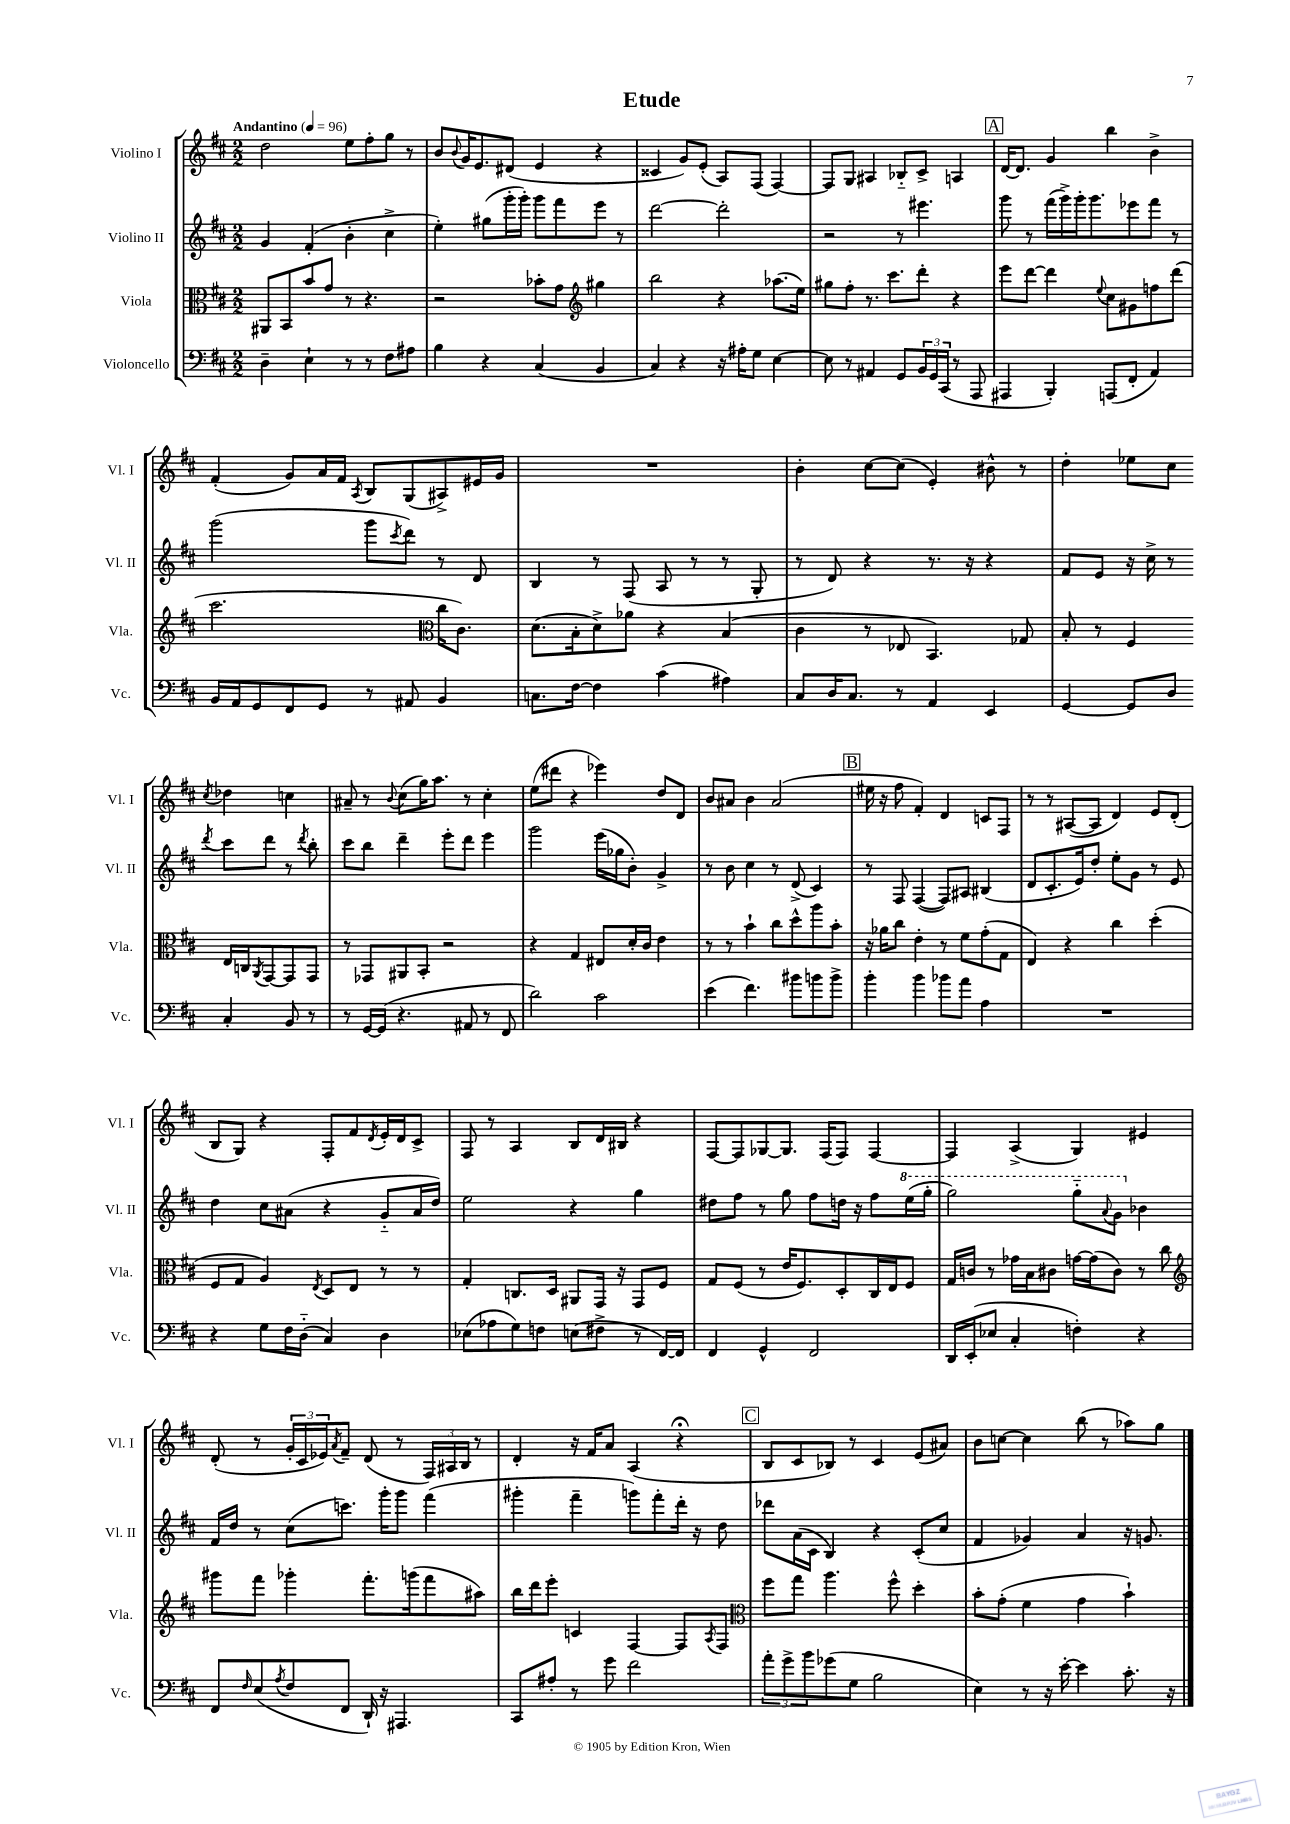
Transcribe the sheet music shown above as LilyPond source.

\header { title = "Etude" }
<<
\new StaffGroup <<
\new Staff = "s0" \with { instrumentName = "Violino I" shortInstrumentName = "Vl. I" } {
    \clef treble \key d \major \numericTimeSignature \time 2/2 \tempo "Andantino" 4 = 96
    d''2 e''8 fis''8-. g''8 r8 |
    b'8 \appoggiatura { b'8 } g'16 e'8. dis'8( e'4 r4 |
    cisis'4 g'8) e'8-.( a8) fis8( fis4~) |
    fis8 g8 ais4 bes8-_ cis'8-> a4 |
    \mark \markup { \box "A" } d'16~ d'8. g'4 b''4 b'4-> |
    fis'4-.( g'8) a'16 fis'16 \acciaccatura { a8 } b8 g8( ais8->) eis'16 g'16 |
    R1 |
    b'4-. cis''8~ cis''8( e'4-.) bis'8-^ r8 |
    d''4-. ees''8 cis''8 \acciaccatura { cis''8 } des''4 c''4 |
    ais'8-- r8 \appoggiatura { b'8 } cis''8( g''16) a''8. r8 cis''4-. |
    e''8( dis'''8 r4 ees'''4) d''8 d'8 |
    b'8 ais'8 b'4 ais'2( |
    \mark \markup { \box "B" } eis''16 r16 fis''8 fis'4-.) d'4 c'8 fis8 |
    r8 r8 ais8~( ais8 d'4) e'8 d'8-.( |
    b8 g8) r4 fis8-. fis'8 \acciaccatura { d'8 } e'16-. d'16 cis'8-> |
    fis8 r8 a4 b8 d'16 bis16 r4 |
    fis8~ fis8 ges8~ ges8. fis16( fis8) fis4~ |
    fis4 a4->( g4) eis'4 |
    d'8-.( r8 \tuplet 3/2 { g'16-. cis'16 ees'16) } \acciaccatura { a'8 } fis'8-- d'8( r8 \tuplet 3/2 { fis16) ais16 b16 } r8 |
    d'4-. r16 fis'16 a'8 a4( r4\fermata |
    \mark \markup { \box "C" } b8 cis'8 bes8) r8 cis'4 e'8( ais'8) |
    b'8 c''8~ c''4 b''8( r8 aes''8) g''8 \bar "|." |
}
\new Staff = "s1" \with { instrumentName = "Violino II" shortInstrumentName = "Vl. II" } {
    \clef treble \key d \major \numericTimeSignature \time 2/2
    g'4 fis'4-.( b'4-. cis''4-> |
    e''4-.) gis''8( g'''16-. g'''16-.) g'''8 fis'''8 e'''8 r8 |
    d'''2~ d'''2-. |
    r2 r8 eis'''4. |
    \mark \markup { \box "A" } g'''8 r8 fis'''16( g'''16->) g'''16-. g'''8. ees'''8 fis'''8 r8 |
    g'''2( g'''8 \acciaccatura { cis'''8 } d'''8) r8 d'8 |
    b4 r8 fis8( a8 r8 r8 g8-. |
    r8 d'8) r4 r8. r16 r4 |
    fis'8 e'8 r16 cis''16-> r8 \acciaccatura { d'''8 } cis'''8 d'''8 r8 \acciaccatura { d'''8 } b''8-. |
    cis'''8 b''8 d'''4-- e'''8-. d'''8 e'''4 |
    g'''2 e'''16( ges''16 b'8-.) g'4-> |
    r8 b'8 cis''4 r8 d'8->( cis'4) |
    \mark \markup { \box "B" } r8 fis8 fis4~( fis8) ais8 bis4( |
    d'8 cis'8.-. e'16) d''8-. e''8-. g'8 r8 e'8 |
    d''4 cis''8 ais'8( r4 g'8-_ ais'16 d''16) |
    e''2 r4 g''4 |
    dis''8 fis''8 r8 g''8 fis''8 d''16 r16 fis''8 \ottava #1 e'''16( g'''16-. |
    g'''2) g'''8-_ \appoggiatura { a''8 } g''8 \ottava #0 bes'4 |
    fis'16 d''16 r8 cis''8( c'''8.) g'''16-. g'''8 fis'''4( |
    gis'''4-. fis'''4-- g'''8) fis'''8-. d'''16-. r16 d''8 |
    \mark \markup { \box "C" } des'''8 a'16( cis'16 b4) r4 cis'8-.( cis''8 |
    fis'4 ges'4) a'4 r16 g'8. \bar "|." |
}
\new Staff = "s2" \with { instrumentName = "Viola" shortInstrumentName = "Vla." } {
    \clef alto \key d \major \numericTimeSignature \time 2/2
    ais,8 b,8 b'8 g'8 r8 r4. |
    r2 bes'8-. g'8 \clef treble gis''4 |
    b''2 r4 aes''8.( e''16) |
    gis''8 fis''8-. r8. cis'''8. d'''8-. r4 |
    \mark \markup { \box "A" } e'''8 d'''8~ d'''4 \appoggiatura { e''8 } cis''8 gis'8 f''8 d'''8( |
    cis'''2. \clef alto cis''16 cis'8.) |
    d'8.( b16-. d'8->) aes'8 r4 b4( |
    cis'4 r8 ees8 b,4.) ges8 |
    b8-. r8 fis4 e16 c16 \acciaccatura { a,8 } g,8~ g,8 g,8 |
    r8 ges,8 ais,8 b,8-. r2 |
    r4 g4 eis8 d'16-. cis'16 e'4 |
    r8 r8 b'4-! cis''8 d''8-^ a''8 b'8-. |
    \mark \markup { \box "B" } r16 aes'16 cis''8 e'4-. r8 fis'8 g'8-.( g8 |
    e4) r4 cis''4 d''4-.( |
    fis8 g8 a4) \acciaccatura { e8 } d8 e8 r8 r8 |
    g4-. c8. d16 ais,8 g,16 r16 g,8 fis8 |
    g8 fis8( r8 e'16 fis8.) d8-. cis16 e16 fis8 |
    g16 c'16 r8 ges'16 b16 cis'8 g'16~ g'16( cis'8) r8 cis''8 |
    \clef treble gis'''8 fis'''8 ges'''4-. fis'''8.-. g'''16( fis'''8 ais''8) |
    b''16 d'''16 e'''8-. c'4 fis4~ fis8 \acciaccatura { a8 } fis8 |
    \mark \markup { \box "C" } \clef alto fis''8 g''8 a''4. fis''8-^ d''4-. |
    b'8-. g'8-.( fis'4 g'4 b'4-!) \bar "|." |
}
\new Staff = "s3" \with { instrumentName = "Violoncello" shortInstrumentName = "Vc." } {
    \clef bass \key d \major \numericTimeSignature \time 2/2
    d4-- e4-! r8 r8 fis8 ais8 |
    b4 r4 cis4( b,4 |
    cis4) r4 r16 ais16-. g8 e4~ |
    e8 r8 ais,4 g,8 \tuplet 3/2 { b,16 g,16 cis,16( } r8 a,,8 |
    \mark \markup { \box "A" } ais,,4 b,,4-.) a,,8( fis,8-. a,4) |
    b,16 a,16 g,8 fis,8 g,8 r8 ais,8 b,4 |
    c8. fis16~ fis4 cis'4( ais4) |
    cis8 d16 cis8. r8 a,4 e,4 |
    g,4~ g,8 d8 cis4-. b,8 r8 |
    r8 g,16~ g,16( r4. ais,8 r8 fis,8 |
    d'2) cis'2 |
    e'4( fis'4.) bis'8 b'8 b'8-> |
    \mark \markup { \box "B" } b'4-. b'4 bes'8 a'8 a4 |
    R1 |
    r4 g8 fis16 d16-_( cis4) d4 |
    ees8( aes8 g8) f8 e8( fis8-> r8 fis,16~) fis,16 |
    fis,4 g,4-^ fis,2 |
    d,16 e,16-.( ees8 cis4-. f4-.) r4 |
    fis,8 \grace { fis16 } e8( \acciaccatura { a8 } fis8 fis,8 d,16-!) r16 ais,,4. |
    cis,8 ais8-. r8 g'8 fis'2 |
    \mark \markup { \box "C" } \tuplet 3/2 { a'8-. g'8-> b'8 } ges'8( g8 b2 |
    e4) r8 r16 e'16~-. e'4 cis'8.-. r16 \bar "|." |
}
>>
>>
\layout { \context { \Score \remove "Bar_number_engraver" } }
